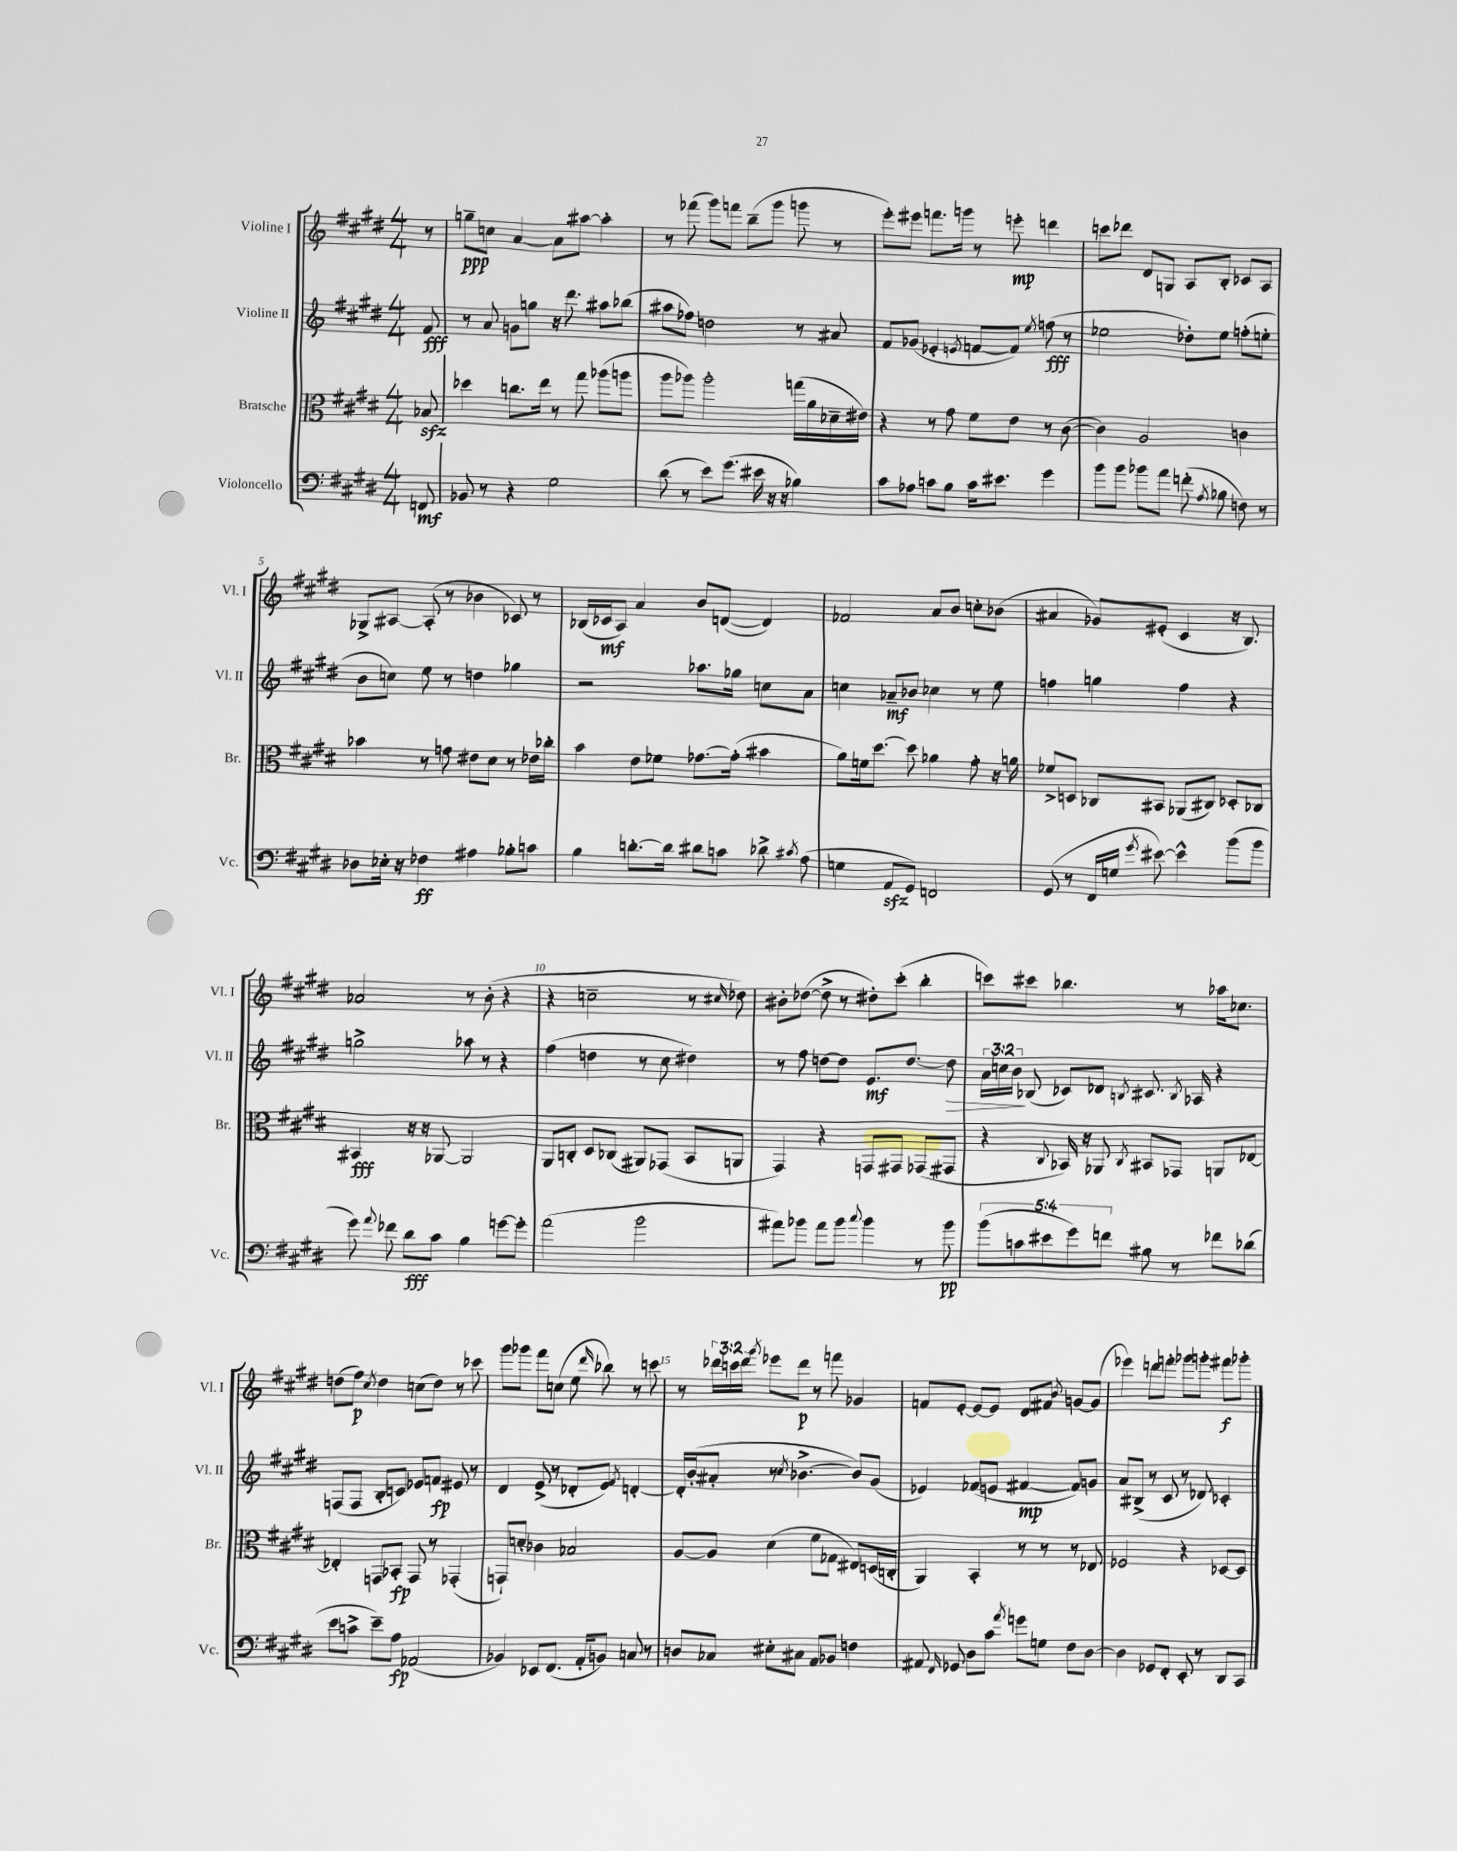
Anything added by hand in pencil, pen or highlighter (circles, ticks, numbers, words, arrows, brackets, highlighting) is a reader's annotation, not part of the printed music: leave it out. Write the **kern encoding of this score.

**kern	**kern	**kern	**kern
*staff4	*staff3	*staff2	*staff1
*clefF4	*clefC3	*clefG2	*clefG2
*k[f#c#g#d#]	*k[f#c#g#d#]	*k[f#c#g#d#]	*k[f#c#g#d#]
*M4/4	*M4/4	*M4/4	*M4/4
8FF	8B-	8f#	8r
=	=	=	=
8BB-	4dd-	8r	8gg~
8r	.	8a	8cc
4r	8.cc	8g	[4a
.	.	8gg	.
.	16ee	.	.
2G#	8r	16r	8a]
.	.	8.ddd#	.
.	8gg#	.	[8aa#
.	(8aa-	8aa#	4aa#']
.	8aa	(8bb-	.
=	=	=	=
(8d#	8aa	8aa#	8r
8r	8aa-)	8ff-)	(8fff-
8e)	2aa-'	2dd	8ggg#)
(8.g#	.	.	8fff
.	.	.	(8bb~
16e#	.	.	.
16r	.	.	8ggg#
16r	.	.	.
4B-)	(16gg	8r	8ggg
.	16a	.	.
.	16d-~	8a#	8r
.	16e#)	.	.
=	=	=	=
8c#	4r	8f#	8eee')
8A-	.	(8g-	8eee#
8c	8r	4e-'	8.fff
8B	8g#	.	.
.	.	.	16ggg
.	.	8qe	.
16c	8f#	[8f	8r
8.e#	.	.	.
.	8e	8f])	8eee'
.	.	8qee	.
4g#	8r	(8ff	4ddd
.	([8c#	8r	.
=	=	=	=
8b	4c#])	2ee-	8ccc
8b	.	.	8ddd-
8b-	2A	.	8d#
8a	.	.	8G
(8f'	.	8dd-')	8A
8qA	.	.	.
8B-	.	8ee-	8B'
8F)	4c	(8ff'	8c-
8r	.	8ee'	8A
=	=	=	=
8D-	4b-	8b	8G-^
16E-'	.	8cc)	[8A#
16r	.	.	.
4F-	8r	8ee	(8A#']
.	8g	8r	8r
4A#	8e#	4dd	4b-
.	8d#	.	.
8B-'	8r	4gg-	8c-)
8c	16e-	.	8r
.	16cc-'	.	.
=	=	=	=
4B	4b	2r	(16B-
.	.	.	16c-
.	.	.	8A)
[8.d'	8e	.	4a
.	8f-	.	.
16d]	.	.	.
8d#	[8.g-	8.aa-	8b
8c	.	.	([8d
.	(16g-']	16gg-	.
8d-^	4b#	8cc	4d])
8qc#	.	.	.
(8A	.	8a	.
=	=	=	=
4G	8a)	4cc	2f-
.	16f	.	.
.	[8.dd#	.	.
8AA	.	8a-~	.
8GG#)	8dd#]	8b-	.
2FF	4a-	4cc-	8a
.	.	.	8b
.	8g#'	8r	8cc'
.	16r	8ee	(8b-
.	16a	.	.
=	=	=	=
(8GG#	8f-^	4ff	4a#
8r	8D	.	.
16FF#	8C-	4gg	8g-)
16G	.	.	.
8qg#	.	.	.
[8e#)	8BB#	.	(8e#'
4e#^^]	(8AA-	4ff	4c#
.	8C#)	.	.
(8b	8D-'	4r	16r
.	.	.	8.B)
8b	8C-	.	.
=	=	=	=
8g#)	4BB#	2gg^	2a-
8qqa	.	.	.
8f-	.	.	.
8d#	16r	.	.
.	16r	.	.
8c#	[8AA-	.	.
4B	2AA-]	8aa-	8r
.	.	8r	(8b'
[8g	.	4r	4r
8g']	.	.	.
=	=	=	=
(2a	8AA	(4ff#	4r
.	8C'	.	.
.	8D#	4dd	2cc~
.	(8C-	.	.
2b	8AA#)	8r	.
.	(8GG-	8cc#	.
.	8BB	4dd#)	8r
.	.	.	16qqcc#
.	8AA	.	8dd-)
=	=	=	=
8a#)	4GG#)	8r	8b#'
8b-	.	8ff#	([8dd-
8a#	4r	[8dd	8dd-^]
8b-	.	8dd]	8r
8qqcc#	.	.	.
4b-	8GG	8.e	8dd#')
.	8GG#	.	(8ccc#'
.	.	[8.dd	.
8r	(8GG-	.	4bb'
8b-	8GG#	8dd]	.
=	=	=	=
(10b	4r	24a	8ccc)
.	.	24cc	.
.	.	24b	.
10c	.	.	.
.	.	(8B-	8ccc#
10e#	.	.	.
.	8qqC#	.	.
.	16BB-)	8c-)	4.bb-
10g#)	.	.	.
.	16r	.	.
.	8AA-	8d-	.
10f	.	.	.
.	8qC#	8qB	.
8B#	8BB#	8.c#	.
8r	8GG-	.	8r
.	.	8qB	.
.	.	16A-	.
8f-	8AA	4r	16aa-
.	.	.	8.cc-
(8d-	[8E-	.	.
=	=	=	=
8e	4E-']	(8F	(8dd
8c^	.	8F	8ff#)
.	.	.	8qcc#
8e~)	8GG	8B'	4dd
8A	8BB-'	8c)	.
(2AA-	8GG	8e-	(8cc
.	8r	8f	8dd)
.	(4GG-'	8e#	8r
.	.	8r	8ccc-
=	=	=	=
4BB-)	8GG`)	4d#	8ggg#
.	8d'	.	8ggg-
8EE-	4c-	(8e^	8fff#
(8.FF#	.	8r	(8cc
.	2B-	8d-'	8ee
16AA'	.	.	.
.	.	.	16qqddd#
8BB)	.	8e)	8bb-)
.	.	8qf#	.
8C	.	[4d'	8r
8r	.	.	8ccc
=	=	=	=
8D	[8A	16d']	8r
.	.	(16b'	.
8C-	8A]	8a#'	24ddd-
.	.	.	24ccc
.	.	.	24ddd-
.	.	.	8qggg#
8E#'	(4d#	8r	8eee-
.	.	8qcc#	.
8C#	.	[4.b-^	8ddd-
8AA	8f#	.	8r
8BB-	8G-	.	8fff
4F	8E#)	8b-])	4g-
.	(16D	(8g#	.
.	16C'	.	.
=	=	=	=
8AA#	4AA)	4e-)	8f
16qqFF#	.	.	.
8GG-	.	.	[8e'
8D#	4BB'	(8f-	8e_
8c#	.	8e	8e]
8qa	.	.	.
8g	8r	[4f#	8d#
8G	8r	.	8f#
.	.	.	8qb
8F#	8r	8f#])	[8g
[8D#	8E-	8g	(8g]
=	=	=	=
4D#]	2F-	8a	4eee-)
.	.	(8B#^	.
8GG-	.	8r	8ddd
8FF#'	.	8c#	8fff'
8EE'	4r	8r	8ggg-
8r	.	8d-)	8ggg'
8DD#	[8D-	4c-'	8fff#
8CC#	8D-]	.	8ggg-'
==	==	==	==
*-	*-	*-	*-
